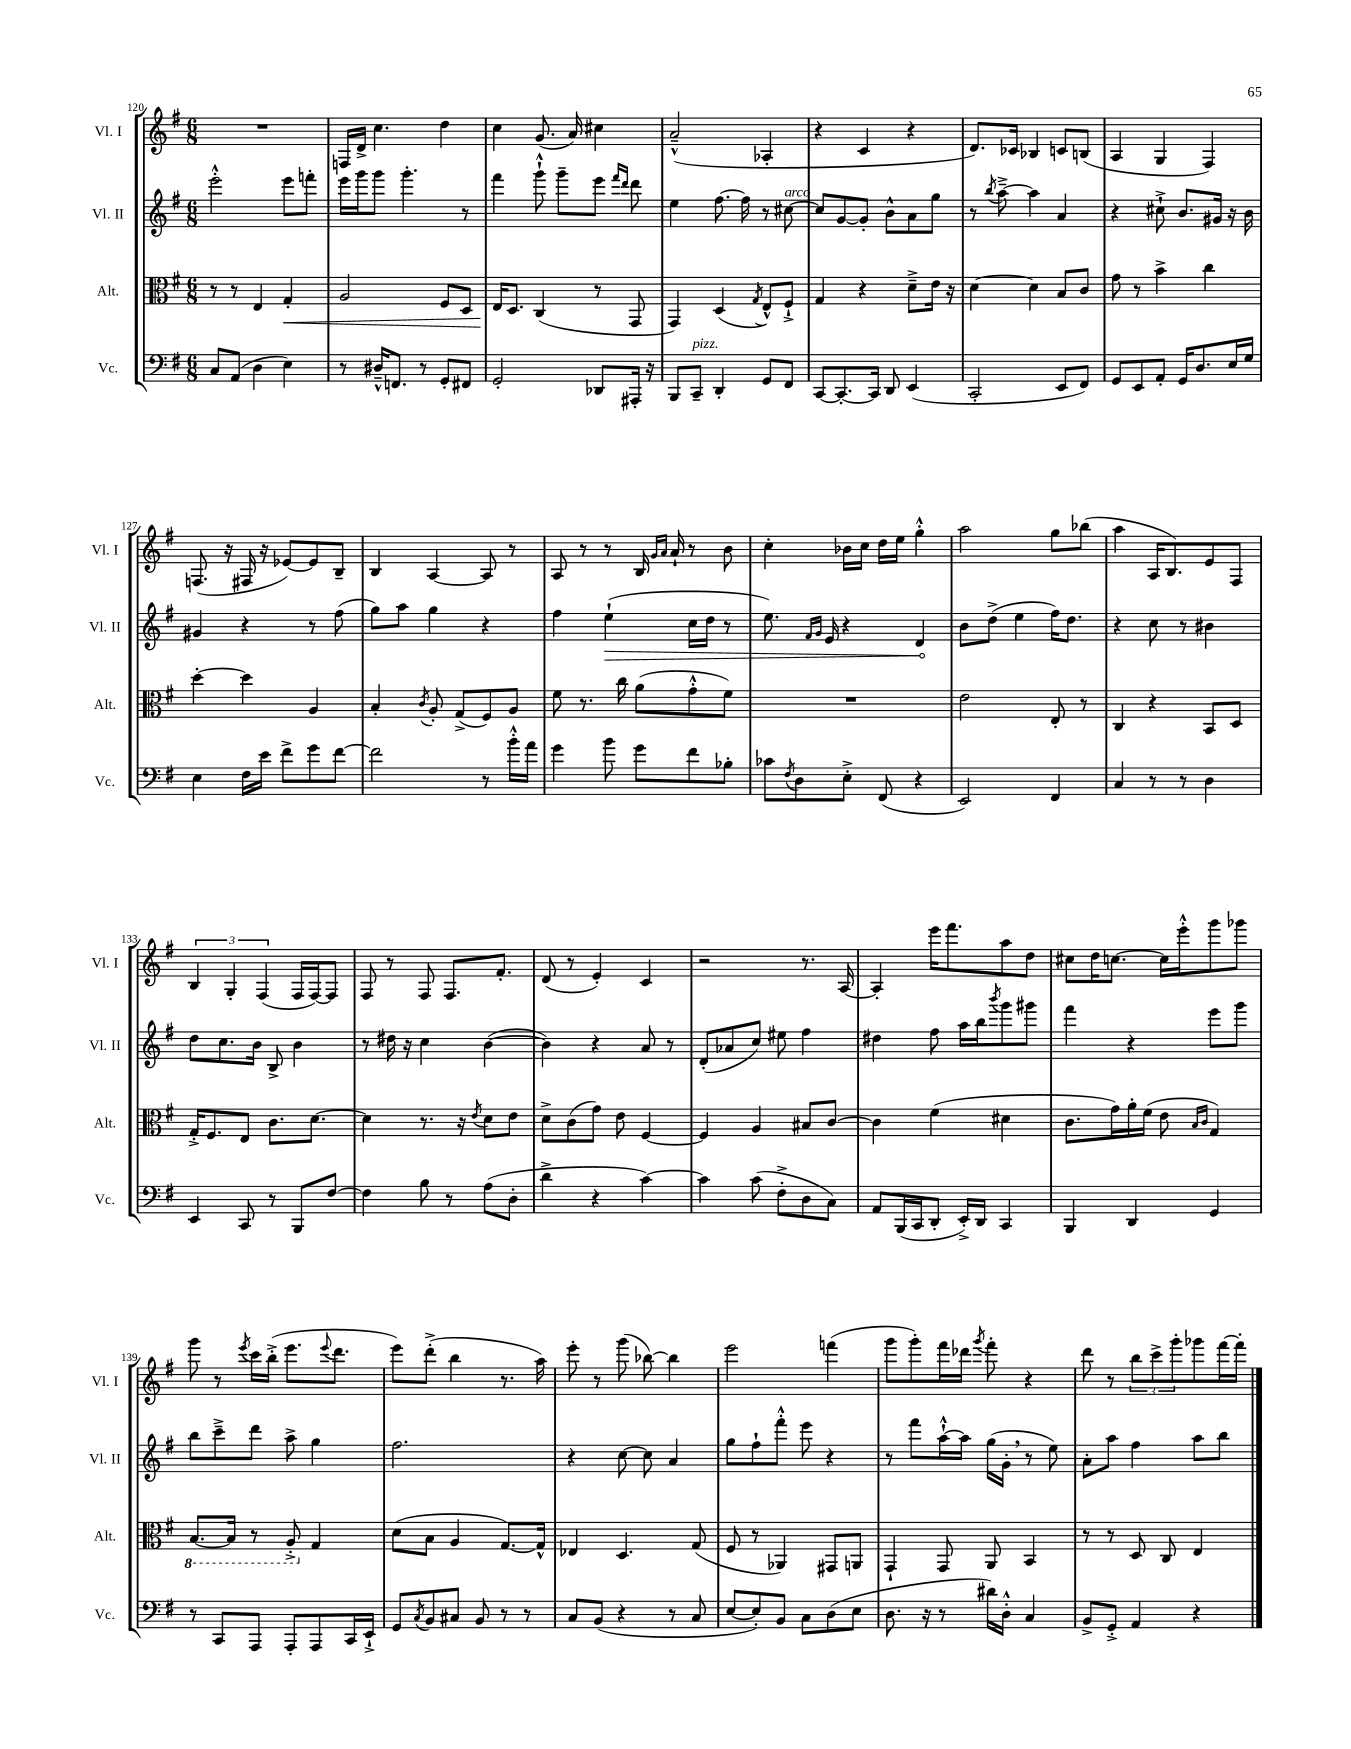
<<
\new StaffGroup <<
\new Staff = "s0" \with { instrumentName = "Vl. I" shortInstrumentName = "Vl. I" } {
    \clef treble \key g \major \numericTimeSignature \time 6/8
    R2. |
    f16 d'16-> c''4. d''4 |
    c''4 g'8.( a'16) cis''4 |
    a'2---^( aes4-. |
    r4 c'4 r4 |
    d'8.) ces'16 bes4 c'8 b8( |
    a4 g4 fis4) |
    f8.( r16 fis16 r16 ees'8~) ees'8 b8-- |
    b4 a4~ a8 r8 |
    a8 r8 r8 b16 \grace { g'16 a'16 } a'16-! r8 b'8 |
    c''4-. bes'16 c''16 d''16 e''16 g''4-.-^ |
    a''2 g''8 bes''8( |
    a''4 a16 b8.) e'8 fis8 |
    \tuplet 3/2 { b4 g4-. fis4( } fis16 fis16~) fis8 |
    fis8 r8 fis8 fis8. fis'8.-. |
    d'8( r8 e'4-.) c'4 |
    r2 r8. a16~ |
    a4-. e'''16 fis'''8. a''8 d''8 |
    cis''8 d''16 c''8.~ c''16 e'''16-.-^ g'''8 ges'''8 |
    g'''8 r8 \acciaccatura { e'''8 } c'''16 b''16-.->( e'''8. \appoggiatura { e'''8 } d'''8. |
    e'''8) d'''8-.->( b''4 r8. a''16) |
    e'''8-. r8 g'''8( bes''8~) bes''4 |
    e'''2 f'''4( |
    g'''8 g'''8-.) fis'''16 des'''16 \acciaccatura { g'''8 } fis'''8-. r4 |
    d'''8 r8 \tuplet 3/2 { b''8 c'''8-> g'''8-. } ges'''8 fis'''16~ fis'''16-. \bar "|." |
}
\new Staff = "s1" \with { instrumentName = "Vl. II" shortInstrumentName = "Vl. II" } {
    \clef treble \key g \major \numericTimeSignature \time 6/8
    e'''2-.-^ e'''8 f'''8-. |
    e'''16 g'''16 g'''8 g'''4.-. r8 |
    fis'''4 g'''8-!-^ g'''8-- e'''8 \grace { fis'''16 d'''16 } d'''8 |
    e''4 fis''8.~ fis''16 r8 cis''8~^\markup { \italic "arco" } |
    cis''8 g'8~ g'8-. b'8-^ a'8 g''8 |
    r8 \acciaccatura { b''8 } a''8~---> a''4 a'4 |
    r4 cis''8-!-> b'8. gis'16 r16 b'16 |
    gis'4 r4 r8 fis''8( |
    g''8) a''8 g''4 r4 |
    fis''4 \once \override Hairpin.circled-tip = ##t e''4-!\>( c''16 d''16 r8 |
    e''8.) \grace { fis'16 g'16 } e'16 r4 d'4\! |
    b'8 d''8->( e''4 fis''16) d''8. |
    r4 c''8 r8 bis'4 |
    d''8 c''8. b'16 b8-> b'4 |
    r8 dis''16 r16 c''4 b'4~( |
    b'4) r4 a'8 r8 |
    d'8-.( aes'8 c''8) eis''8 fis''4 |
    dis''4 fis''8 a''16 b''16 \acciaccatura { b'''8 } g'''8 gis'''8 |
    fis'''4 r4 e'''8 g'''8 |
    b''8 c'''8---> d'''8 a''8-> g''4 |
    fis''2. |
    r4 c''8~ c''8 a'4 |
    g''8 fis''8-! fis'''8-.-^ e'''8 r4 |
    r8 fis'''8 a''16~-!-^ a''16 g''16( g'16-. \breathe r8 e''8) |
    a'8-. a''8 fis''4 a''8 b''8 \bar "|." |
}
\new Staff = "s2" \with { instrumentName = "Alt." shortInstrumentName = "Alt." } {
    \clef alto \key g \major \numericTimeSignature \time 6/8
    r8 r8 e4 g4-.\< |
    a2 fis8 d8 |
    e16\! d8. c4( r8 g,8 |
    g,4) d4( \acciaccatura { g8 } e8-^) fis8-!-> |
    g4 r4 d'8---> e'16 r16 |
    d'4~ d'4 b8 c'8 |
    g'8 r8 b'4-> c''4 |
    d''4~-. d''4 a4 |
    b4-. \acciaccatura { c'8 } a8-. g8->( fis8) a8 |
    fis'8 r8. c''16 a'8( g'8-.-^ fis'8) |
    R2. |
    e'2 e8-. r8 |
    c4 r4 b,8 d8 |
    g16-.-> fis8. e8 c'8. d'8.~ |
    d'4 r8. r16 \acciaccatura { e'8 } d'8 e'8 |
    d'8-> c'8( g'8) e'8 fis4~ |
    fis4 a4 bis8 c'8~ |
    c'4 fis'4( dis'4 |
    c'8. g'16) a'16-. fis'16( e'8 \grace { b16 c'16 } g4) |
    \ottava #-1 b,8.~ b,16 r8 a,8-.-> \ottava #0 g4 |
    d'8( b8 a4 g8.~) g16-^ |
    ees4 d4. g8( |
    fis8 r8 aes,4) gis,8 a,8 |
    g,4-! g,8 a,8 b,4 |
    r8 r8 d8 c8 e4 \bar "|." |
}
\new Staff = "s3" \with { instrumentName = "Vc." shortInstrumentName = "Vc." } {
    \clef bass \key g \major \numericTimeSignature \time 6/8
    c8 a,8( d4 e4) |
    r8 dis16---^ f,8. r8 g,8-. fis,8 |
    g,2-. des,8 ais,,16-. r16 |
    b,,8 c,8--^\markup { \italic "pizz." } d,4-. g,8 fis,8 |
    c,8~ c,8.~-. c,16 d,8 e,4( |
    c,2-. e,8 fis,8) |
    g,8 e,8 a,8-. g,16 d8. e16 g16 |
    e4 fis16 e'16 fis'8-> g'8 fis'8~ |
    fis'2 r8 b'16-.-^ a'16 |
    g'4 b'8 g'8 fis'8 bes8-. |
    ces'8 \acciaccatura { fis8 } d8 e8-.-> fis,8( r4 |
    e,2) fis,4 |
    c4 r8 r8 d4 |
    e,4 c,8 r8 b,,8 fis8~ |
    fis4 b8 r8 a8( d8-. |
    d'4-> r4 c'4~) |
    c'4 c'8( fis8-.-> d8 c8) |
    a,8 b,,16( c,16 d,8-. e,16-.->) d,16 c,4 |
    b,,4 d,4 g,4 |
    r8 c,8 a,,8 a,,8-. a,,8 c,16 e,16-!-> |
    g,8 \acciaccatura { c8 } b,8 cis8 b,8 r8 r8 |
    c8 b,8( r4 r8 c8 |
    e8~ e8-.) b,8 c8 d8( e8 |
    d8. r16 r8 dis'16) d16-.-^ c4 |
    b,8-> g,8-.-> a,4 r4 \bar "|." |
}
>>
>>
\layout { \context { \Score currentBarNumber = #120 } }
